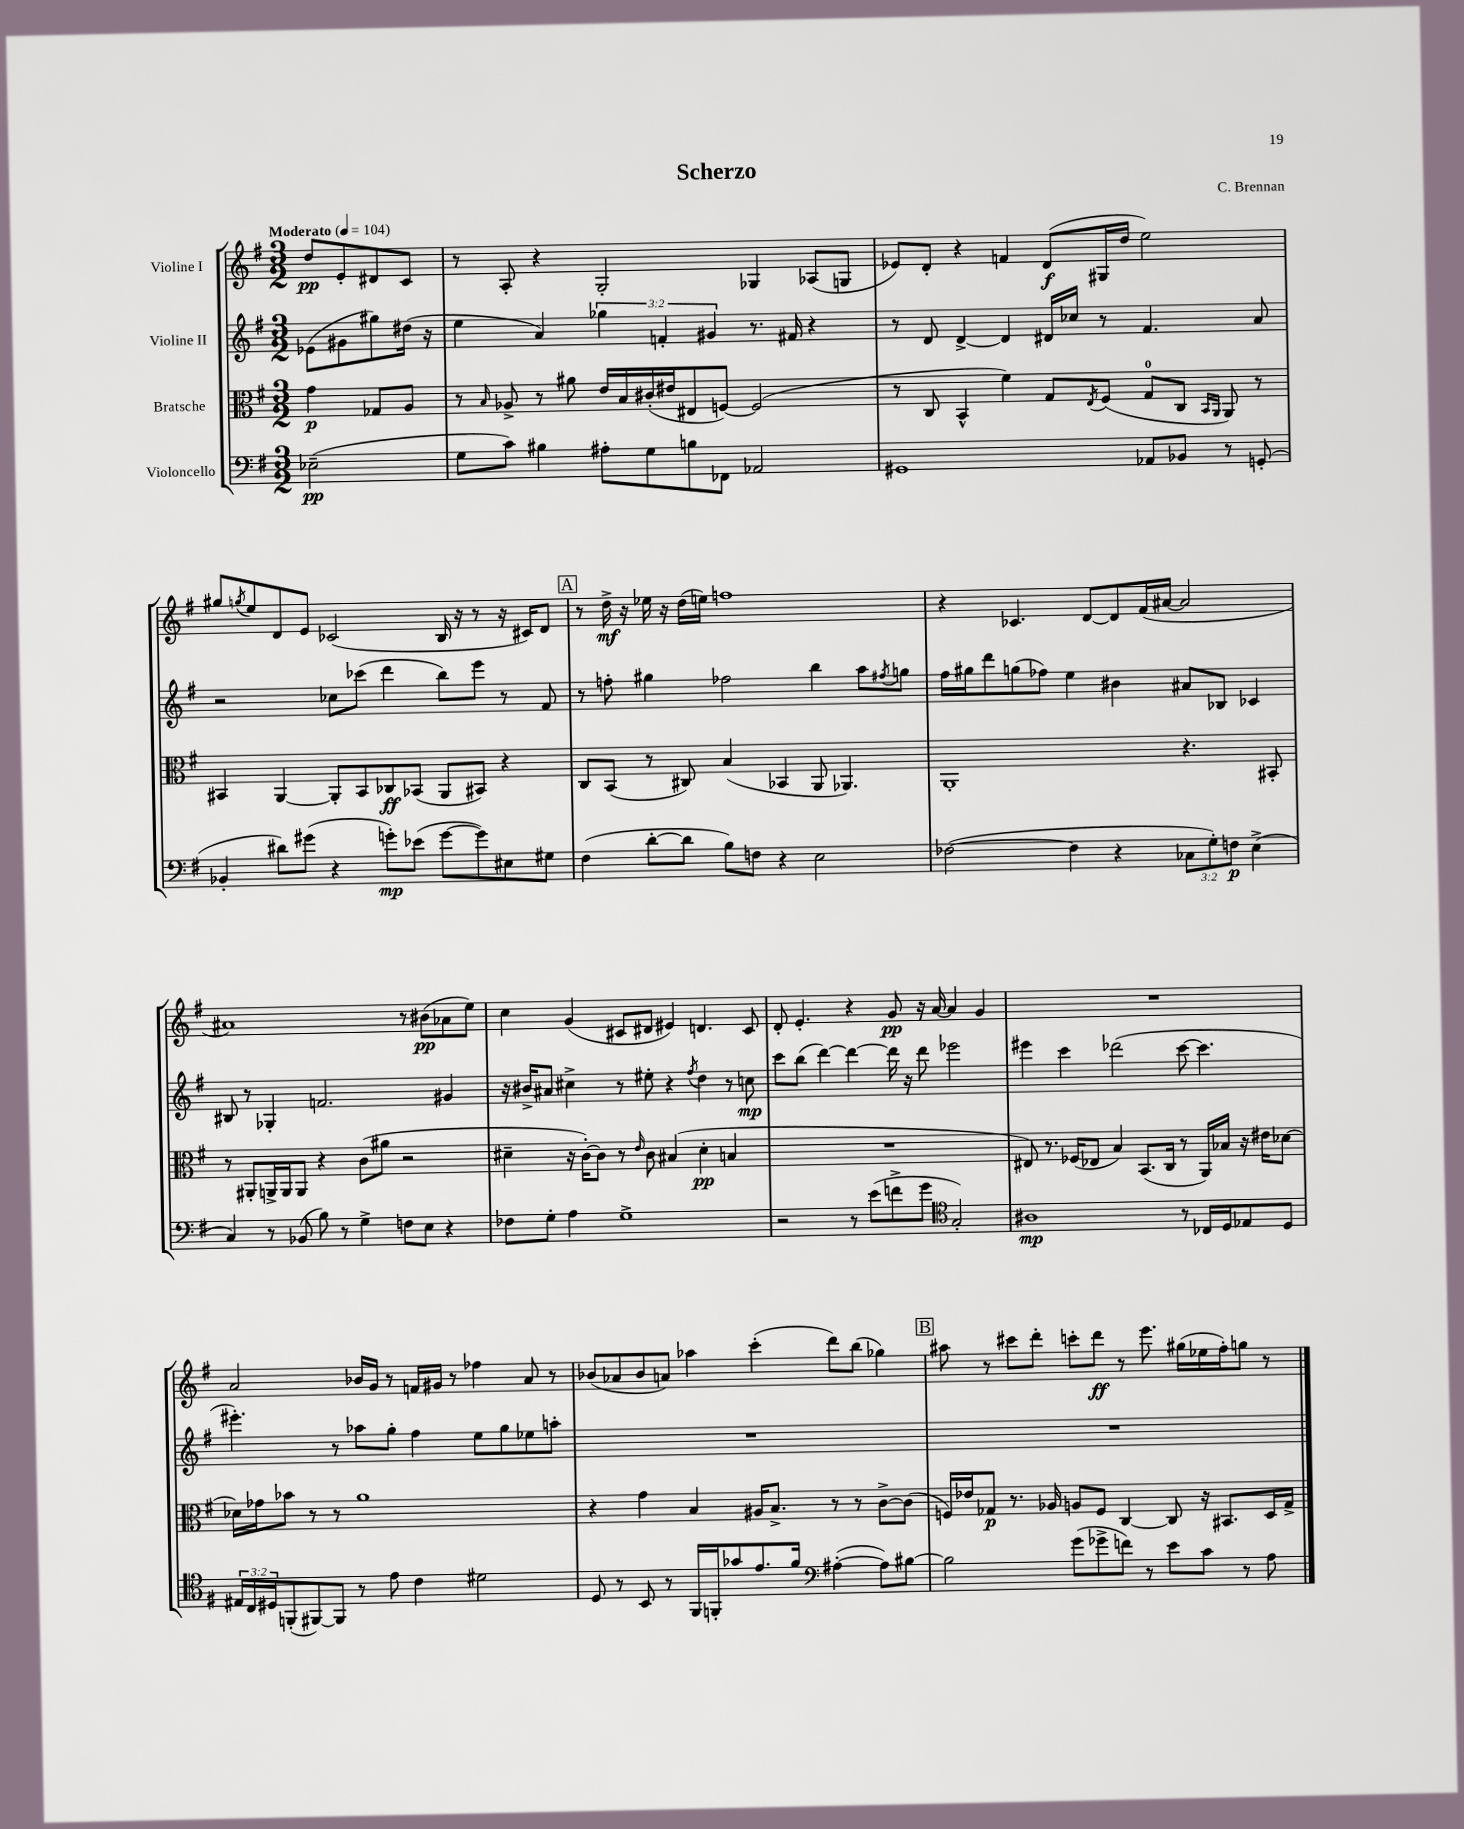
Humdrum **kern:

**kern	**kern	**kern	**kern
*staff4	*staff3	*staff2	*staff1
*clefF4	*clefC3	*clefG2	*clefG2
*k[f#]	*k[f#]	*k[f#]	*k[f#]
*M3/2	*M3/2	*M3/2	*M3/2
*MM104	*MM104	*MM104	*MM104
(2E-~	4g	(8e-	8dd
.	.	8g#	8e'
.	8G-	8gg#)	8d#
.	8A	(16dd#	8c
.	.	16r	.
=	=	=	=
8G	8r	4ee	8r
.	16qqB	.	.
8c)	8A-^	.	8A'
4B#	8r	4a)	4r
.	8a#	.	.
8A#'	16e	6gg-	2G'
.	16B	.	.
8G	(16c#'	.	.
.	.	6f'	.
.	16e#	.	.
8B	8E#	.	.
.	.	6g#	.
8FF-	[8F)	.	.
2AA-	(2F]	8.r	4G-
.	.	16f#	.
.	.	4r	(8A-
.	.	.	8G
=	=	=	=
1GG#	8r	8r	8e-)
.	8C	8d	8d'
.	4BB^^	[4d^	4r
.	4f#)	4d]	4f
.	8G	16d#	(8d
.	.	16cc-	.
.	8qE	.	.
.	(8F#	8r	16G#
.	.	.	16dd
8AA-	8G	4.f#	2ee)
8BB-	8C	.	.
.	16qqBB	.	.
.	16qqAA	.	.
8r	8AA)	.	.
(8GG'	8r	8a	.
=	=	=	=
4BB-'	4BB#	2r	8gg#
.	.	.	8qgg
.	.	.	8ee
8d#)	[4AA	.	8d
(8g#	.	.	8e
4r	8AA']	8cc-	(2c-
.	8BB#	(8ccc-	.
8g')	8C-	4ddd	.
(8e-	(8BB-	.	.
[8g	8AA	8bb)	16B
.	.	.	16r
8g])	8BB#)	8eee	8r
8E#	4r	8r	16r
.	.	.	16c#)
8G#	.	8f#	8d
=	=	=	=
(4F#	8C	8r	8r
.	(8BB	8ff'	16dd^
.	.	.	16r
[8d'	8r	4gg#	16ee-
.	.	.	16r
8d]	8C#)	.	(16dd
.	.	.	16ee)
8B)	(4B	2ff-	1ff
8F	.	.	.
4r	4BB-	.	.
2E	8AA	4bb	.
.	4.AA-)	.	.
.	.	8aa	.
.	.	8qff#	.
.	.	8gg	.
=	=	=	=
([2F-	1AA'	16ff#	4r
.	.	16gg#	.
.	.	8ddd	.
.	.	(8gg	4.c-
.	.	8ff-)	.
4F-]	.	4ee	.
.	.	.	[8d
4r	.	4b#	8d]
.	.	.	(16f#
.	.	.	[16a#
12C-	4.r	8a#	2a#]
12G')	.	.	.
.	.	8B-	.
12F	.	.	.
(4E^	.	4c-	.
.	8BB#'	.	.
=	=	=	=
4C)	8r	8B#	1a#)
.	8AA#'	8r	.
8r	16AA^	4G-'	.
.	16AA	.	.
(8BB-	8AA	.	.
8B)	4r	2.f	.
8r	.	.	.
4G^	(8c	.	.
.	8a#	.	.
8F	2r	.	8r
8E	.	.	(8b#
4r	.	4g#	8a-
.	.	.	8ee)
=	=	=	=
8F-	4d#~	16r	4cc
.	.	16b#^	.
8G'	.	8a#	.
4A	16r	4cc#^	(4g
.	[16c')	.	.
.	8c]	.	.
1G^	8r	8r	8c#
.	16qqe	.	.
.	8c	8ee#'	8d#
.	(4B#	4r	4e#)
.	.	8qff#	.
.	4d#'	4dd	4.d
.	4B	8r	.
.	.	8cc	8c#
=	=	=	=
2r	1.r	8ccc	8d'
.	.	(8bb	4.e'
.	.	[4ddd)	.
8r	.	4ddd_	4r
(8e	.	.	.
8f^	.	16ddd]	8g
.	.	16r	.
8g	.	8ddd	16r
.	.	.	[16a
*clefC4	*	*	*
2G')	.	2eee-	4a]
.	.	.	4g
=	=	=	=
1A#	8E#)	4eee#	1.r
.	8.r	.	.
.	.	4ccc	.
.	(16F-	.	.
.	8E-	.	.
.	4B)	(2ddd-	.
.	(8.BB	.	.
.	16C	.	.
8r	8r	[8ccc	.
16C-	16AA)	4.ccc]	.
16D	16B-	.	.
8E-	16r	.	.
.	16e#	.	.
8D	[8d-	.	.
=	=	=	=
24E#	16d-]	4.eee#')	2a
24C	.	.	.
.	16g-	.	.
24D#	.	.	.
(8FF'	8b-	.	.
[8FF#)	8r	.	.
8FF#]	8r	8r	.
8r	1a	8aa-	16b-
.	.	.	16g
8e	.	8gg'	8r
4c	.	4ff#	16f
.	.	.	16g#
.	.	.	8r
2d#	.	8ee	4ff-
.	.	8gg	.
.	.	8ee-	8a
.	.	8aa'	8r
=	=	=	=
8D	4r	1.r	(8b-
8r	.	.	8a-
8BB	4g	.	8b-
8r	.	.	8a)
16FF#	4B	.	4aa-
16FF'	.	.	.
8g-	.	.	.
8.e	16A#	.	(4ccc'
.	8.B^	.	.
16f#	.	.	.
*clefF4	*	*	*
([4A#'	8r	.	8ddd)
.	8r	.	(8bb
8A#])	[8c^	.	4gg-)
[8B#	(8c]	.	.
=	=	=	=
2B#]	16F)	1.r	8aa#
.	16e-	.	.
.	8G-	.	8r
.	8.r	.	8ccc#
.	.	.	8ddd'
.	16A-	.	.
(8g	8A	.	8ccc'
8g-^	8F	.	8ddd
8f)	[4C	.	8r
8r	.	.	8.eee
8e	8C]	.	.
.	.	.	(16gg#
8c	16r	.	16ee-
.	8.BB#	.	16ff#')
8r	.	.	8gg
8A	16D	.	8r
.	16G-^	.	.
==	==	==	==
*-	*-	*-	*-
